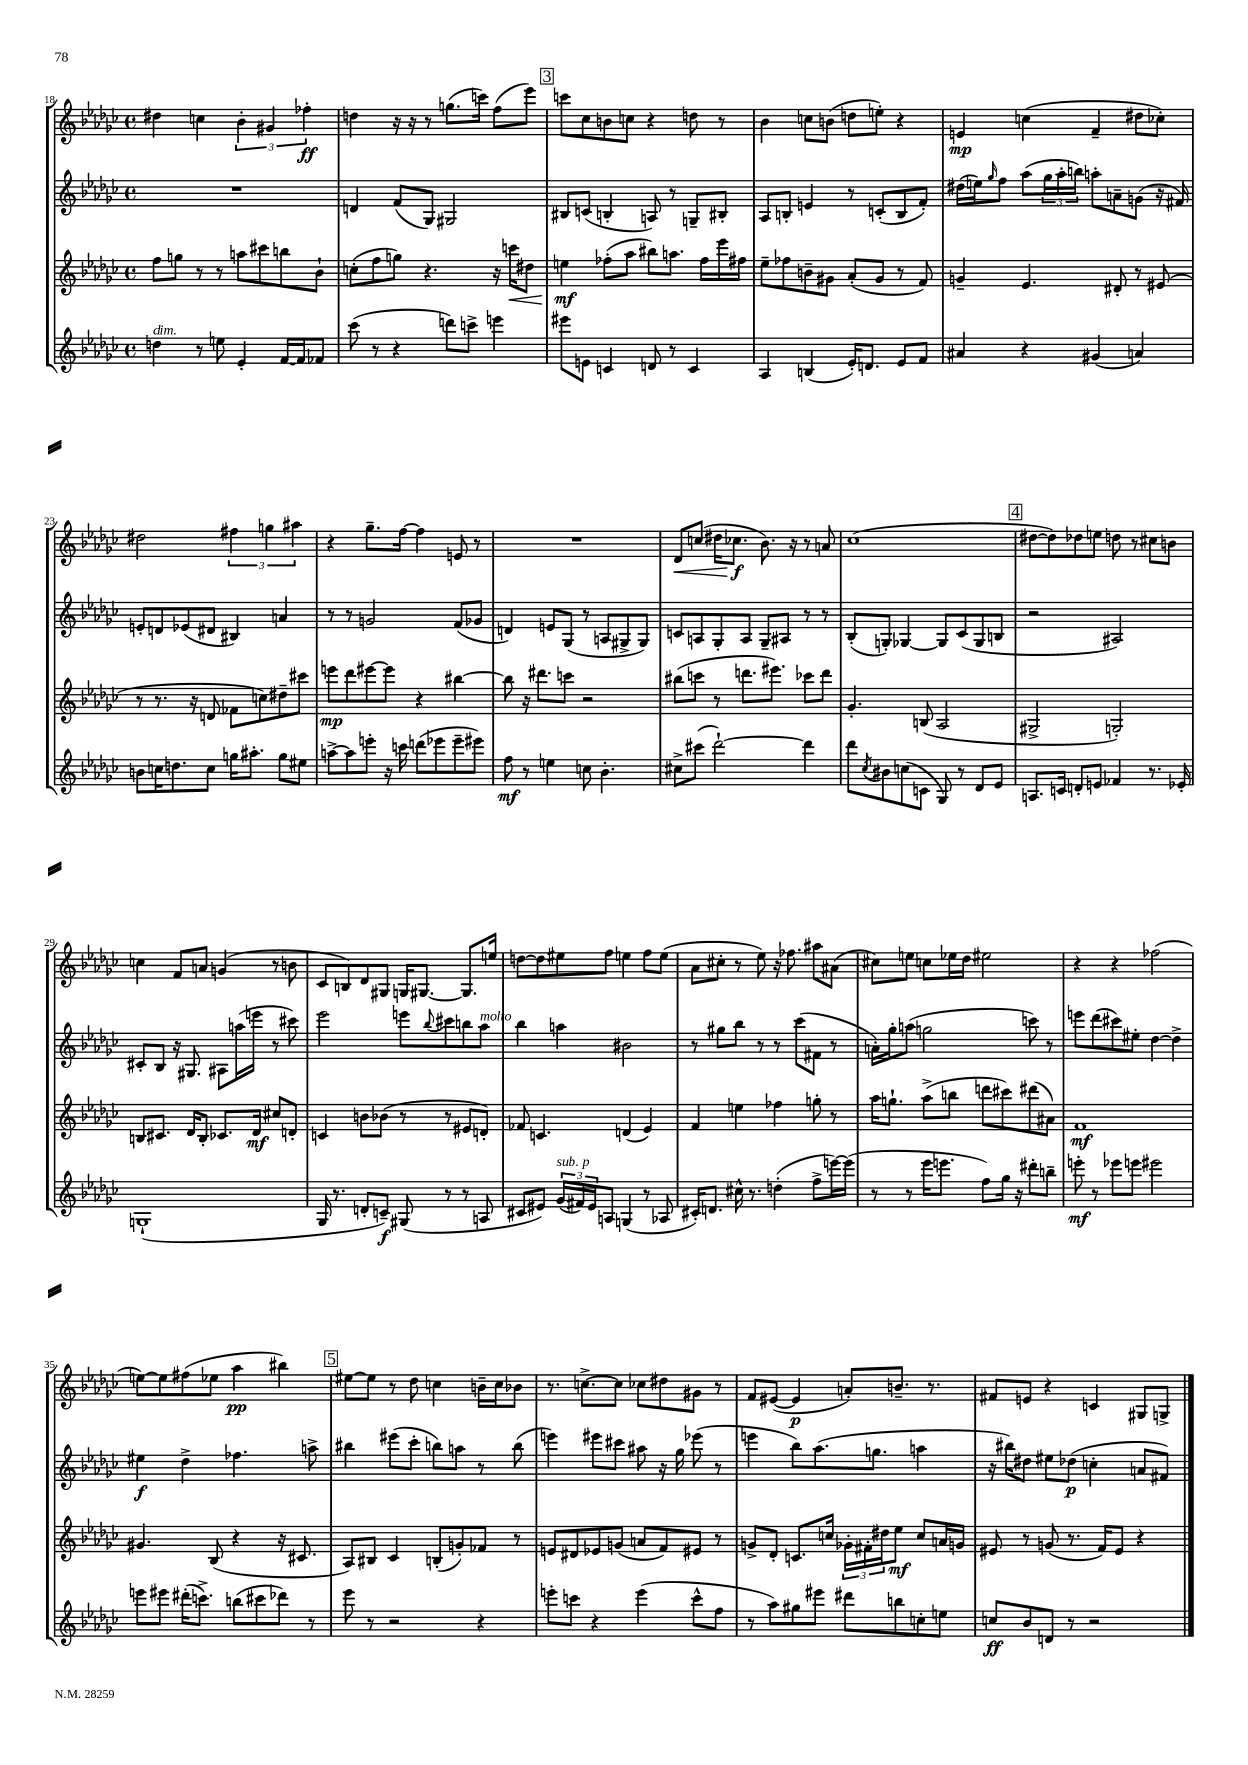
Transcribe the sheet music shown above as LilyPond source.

<<
\new StaffGroup <<
\new Staff = "s0" {
    \clef treble \key ges \major \defaultTimeSignature \time 4/4
    dis''4 c''4 \tuplet 3/2 { bes'4-. gis'4 fes''4-.\ff } |
    d''4 r16 r16 r8 g''8.( c'''16) f''8( ees'''8) |
    \mark \markup { \box "3" } c'''8 ces''8 b'8 c''8 r4 d''8 r8 |
    bes'4 c''8 b'8( d''8 e''8-.) r4 |
    e'4\mp c''4( f'4-- dis''8 ces''8-.) |
    dis''2 \tuplet 3/2 { fis''4 g''4 ais''4 } |
    r4 ges''8.-- f''16~ f''4 e'8 r8 |
    R1 |
    des'8\< c''8( dis''16 ces''8.\f\! bes'8.) r16 r8 a'8 |
    ces''1( |
    \mark \markup { \box "4" } dis''8~ dis''8) des''8 e''8 d''8 r8 cis''8 b'8 |
    c''4 f'8 a'8 g'4( r8 b'8 |
    ces'8 b8) des'8 gis8 g16 gis8.~ gis8. e''16 |
    d''8~ d''8 eis''8 f''8 e''4 f''8 e''8( |
    aes'8 cis''8-. r8 ees''8) r16 fes''8. ais''8 ais'8( |
    cis''8) e''8 c''8 ees''16 des''16 eis''2 |
    r4 r4 fes''2( |
    e''8~) e''8 fis''8( ees''8 aes''4\pp bis''4) |
    \mark \markup { \box "5" } eis''8~ eis''8 r8 des''8 c''4 b'16-- c''16 bes'8 |
    r8. c''8.~-> c''8 ces''8 dis''8 gis'8 r8 |
    f'8 eis'8~( eis'4\p a'8-.) b'8.-- r8. |
    fis'8 e'8 r4 c'4 gis8 g8-> \bar "|." |
}
\new Staff = "s1" {
    \clef treble \key ges \major \defaultTimeSignature \time 4/4
    R1 |
    d'4 f'8( ges8) gis2 |
    \mark \markup { \box "3" } bis8 c'8( b4-. a8) r8 g8-- bis8-. |
    aes8 b8-. e'4 r8 c'8-.( b8 f'8-.) |
    dis''16( e''16) \grace { ges''16 } f''8 aes''8( \tuplet 3/2 { ges''16 aes''16-. b''16) } a''8-. a'8-- g'8( r16 fis'16) |
    e'8-. d'8 ees'8( dis'8 bis4) a'4 |
    r8 r8 g'2 f'8( ges'8 |
    d'4) e'8 ges8( r8 a8 gis8-> gis8) |
    c'8 a8 ges8-. a8 ges8-- ais8 r8 r8 |
    bes8-.( g8-.) ges4~ ges8 ces'8( ges8 b8 |
    \mark \markup { \box "4" } r2 ais2) |
    cis'8-. bes8 r16 gis8. ais8 a''16( e'''16 r8 cis'''8) |
    ees'''2 e'''8 \appoggiatura { bes''8 } cis'''8 b''8 aes''8^\markup { \italic "molto" } |
    bes''4 a''4 bis'2 |
    r8 gis''8 bes''8 r8 r8 ces'''8( fis'8 r8 |
    a'16-.) ges''16-. a''8( g''2 c'''8) r8 |
    e'''8 des'''8( cis'''8) eis''8-. des''4~ des''4-> |
    eis''4\f des''4-> fes''4. a''8-> |
    \mark \markup { \box "5" } bis''4 eis'''8( ces'''8-. b''8) a''8 r8 b''8( |
    e'''4) eis'''8 cis'''8 ais''8 r16 ges''16 ees'''8( r8 |
    e'''4 bes''8) aes''8.( g''8. a''4 |
    r16 bis''16) dis''8 eis''8 des''8\p( c''4-. a'8 fis'8) \bar "|." |
}
\new Staff = "s2" {
    \clef treble \key ges \major \defaultTimeSignature \time 4/4
    f''8 g''8 r8 r8 a''8 cis'''8 b''8 bes'8-! |
    c''8-.( f''8 g''8) r4. r16 c'''16\< dis''8 |
    \mark \markup { \box "3" } e''4\mf\! fes''8-.( aes''8 bis''8) a''8. fes''16 ees'''16 fis''16 |
    ees''8-- fes''8 b'8-- gis'8 aes'8-.( gis'8 r8 f'8) |
    g'4-- ees'4. dis'8-. r8 eis'8( |
    r8 r8. r16 d'8 fes'8 c''8) dis''8-- cis'''8 |
    e'''8\mp des'''8 eis'''8~ eis'''8 r4 bis''4~ |
    bis''8 r16 dis'''8. c'''8 r2 |
    bis''8( c'''8 r8 d'''8. eis'''8.) ces'''8 d'''8 |
    ges'4.-. b8( aes2 |
    \mark \markup { \box "4" } gis2-> g2-.) |
    b8 cis'8. des'16 b8-. ces'8. des'16\mf cis''8 d'8-. |
    c'4 b'8 bes'8( r8 r8 eis'8 d'8-.) |
    fes'8 c'4. d'4( ees'4) |
    f'4 e''4 fes''4 g''8-. r8 |
    aes''16 g''8.-! aes''8->( b''8 d'''8 cis'''8) dis'''8( ais'8) |
    f'1\mf |
    gis'4. bes8( r4 r16 cis'8. |
    \mark \markup { \box "5" } aes8) bis8 ces'4 b8-.( g'8-.) fes'8 r8 |
    e'8 dis'8 ees'8 g'8( a'8 f'8) eis'8 r8 |
    g'8-> des'8-. c'8. c''16 \tuplet 3/2 { ges'16-. fis'16-. dis''16 } ees''8\mf c''8 a'16 g'16 |
    eis'8 r8 g'8( r8. f'16) eis'8 r4 \bar "|." |
}
\new Staff = "s3" {
    \clef treble \key ges \major \defaultTimeSignature \time 4/4
    d''4^\markup { \italic "dim." } r8 e''8 ees'4-. f'16~ f'16 fes'8 |
    ces'''8( r8 r4 d'''8) c'''8-> e'''4 |
    \mark \markup { \box "3" } eis'''8 e'8 c'4 d'8 r8 c'4 |
    aes4 b4( ees'16-.) d'8. ees'8 f'8 |
    ais'4 r4 gis'4( a'4) |
    b'8 c''16 d''8. c''8 g''16 ais''8.-. g''8 eis''8 |
    a''8~-> a''8 e'''8-. r16 c'''16 d'''8( ees'''8 ees'''8-- eis'''8) |
    f''8\mf r8 e''4 c''8 bes'4.-. |
    cis''8-> cis'''8( des'''2~-!) des'''4 |
    des'''8 \acciaccatura { ces''8 } bis'8 c''8( c'8 ges8) r8 des'8 ees'8 |
    \mark \markup { \box "4" } a8. c'16 d'8-. e'8 fes'4 r8. ees'16-. |
    g1-!( |
    ges16 r8. d'8-. c'8--\f) gis8( r8 r8 a8 |
    cis'8 eis'8) \tuplet 3/2 { ges'16^\markup { \italic "sub. p" }( fis'16) eis'16 } a8 g4( r8 aes8 |
    cis'16-.) d'8. cis''16-^ r8. d''4-.( f''8-> e'''16~) e'''16( |
    r8 r8 ees'''16 e'''8. f''8) ges''16 r16 dis'''8-. b''8-- |
    e'''8-.\mf r8 ees'''8 e'''8 eis'''2 |
    e'''8 eis'''8 dis'''16-.( c'''8.->) b''8( cis'''8 des'''8) r8 |
    \mark \markup { \box "5" } ees'''8 r8 r2 r4 |
    e'''8-. c'''8 r4 e'''4( c'''8-^ f''8 |
    r8 aes''8) gis''8 eis'''8 dis'''8 b''8 c''8-. e''8 |
    c''8\ff bes'8 d'8 r8 r2 \bar "|." |
}
>>
>>
\layout { \context { \Score currentBarNumber = #18 } }
